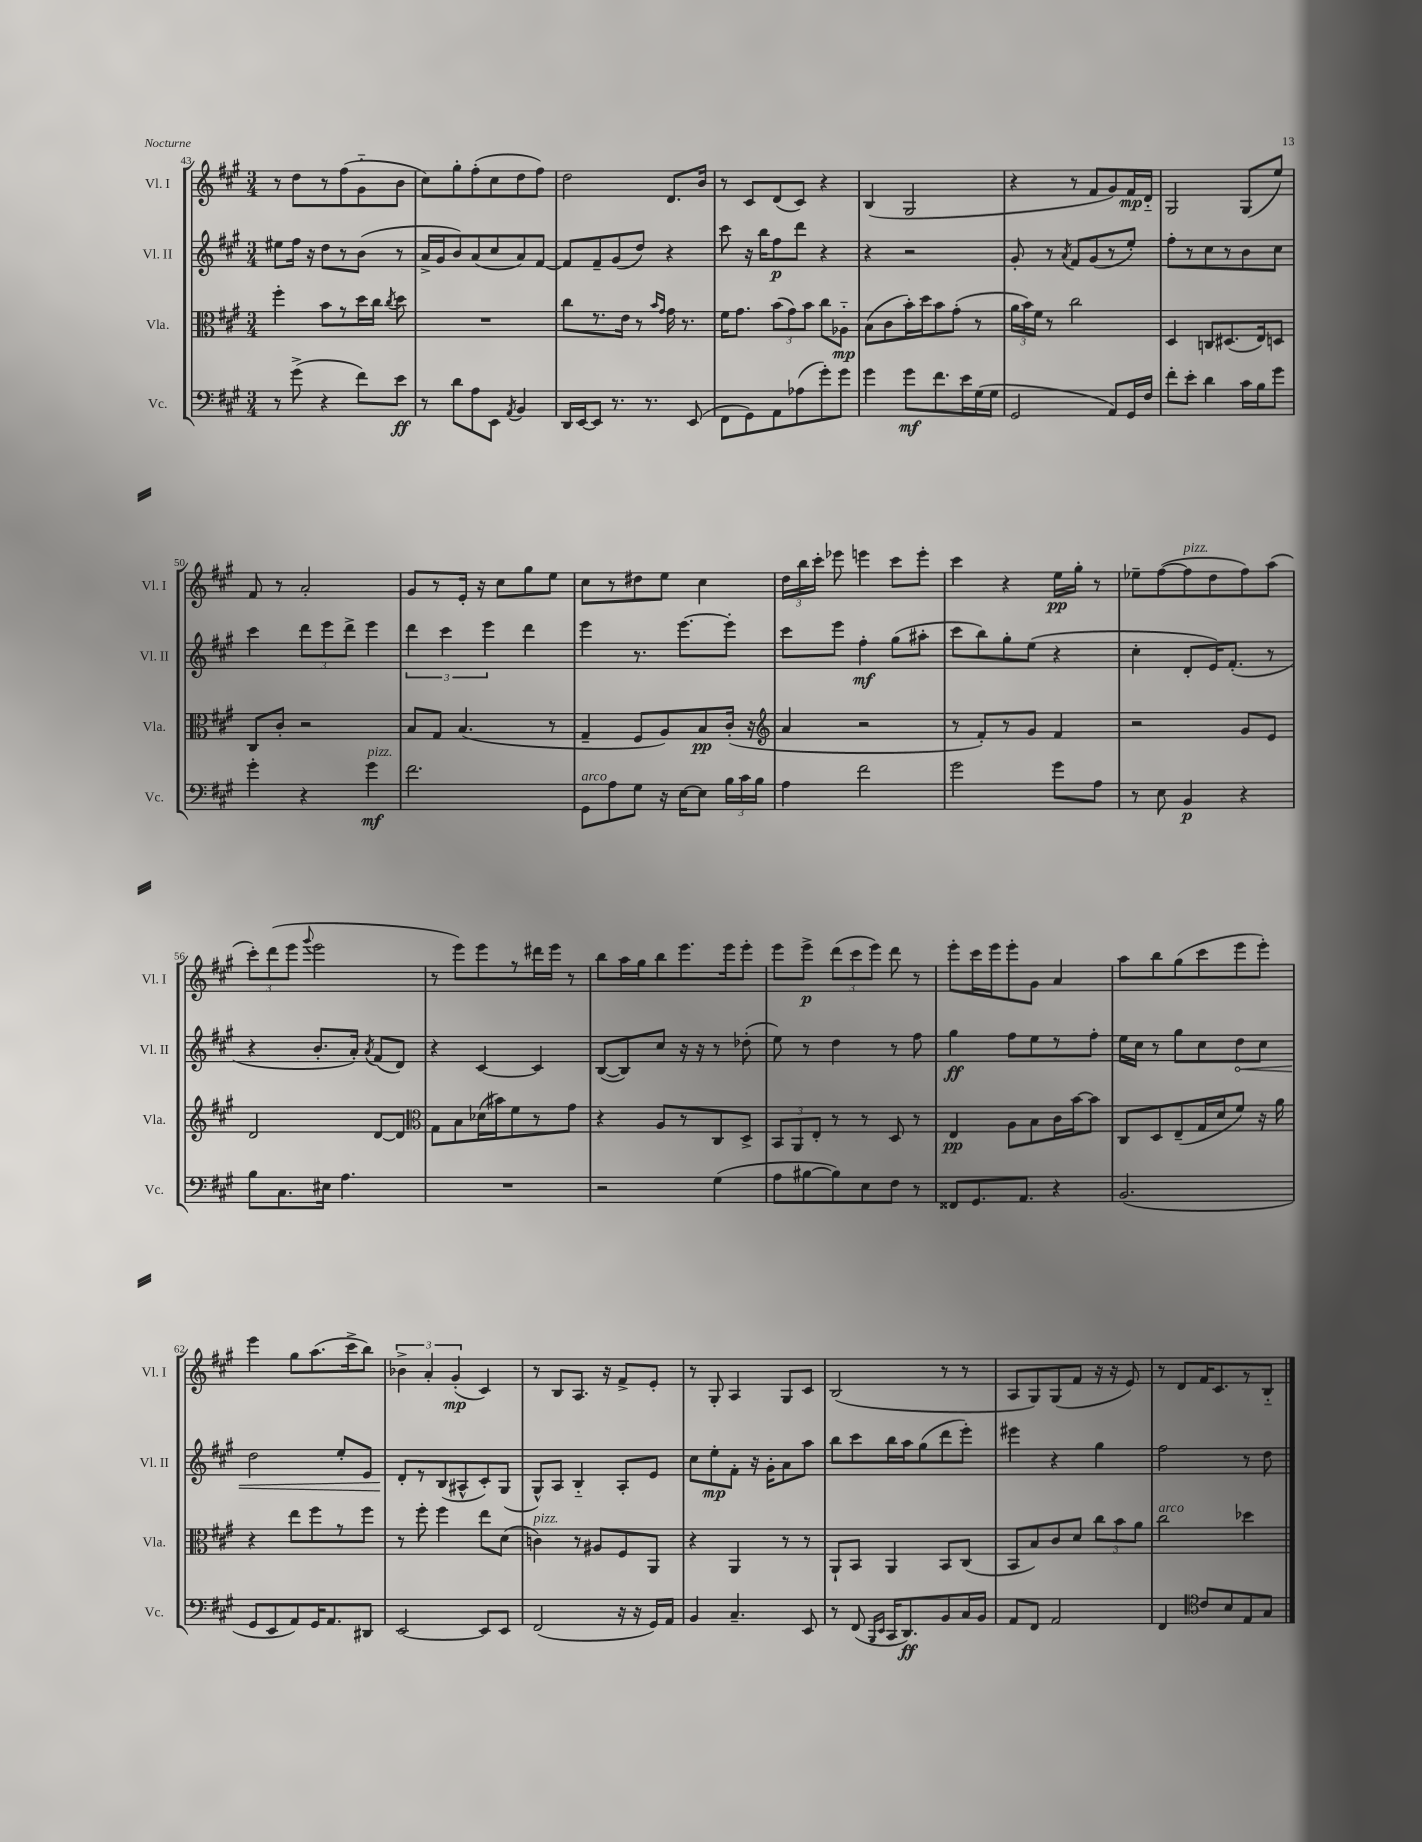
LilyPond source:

<<
\new StaffGroup <<
\new Staff = "s0" \with { instrumentName = "Vl. I" shortInstrumentName = "Vl. I" } {
    \clef treble \key a \major \numericTimeSignature \time 3/4
    \autoBeamOff r8 d''8[ r8 fis''8( gis'8-_ b'8] |
    cis''8[) gis''8-. fis''8-.( cis''8 d''8 fis''8]) |
    d''2 d'8.[ b'16] |
    r8 cis'8[ d'8( cis'8]) r4 |
    b4( gis2 |
    r4 r8 fis'8[ gis'8) fis'16\mp d'16]-_ |
    gis2 gis8[( e''8]) |
    fis'8 r8 a'2-. |
    gis'8[ r8 e'16]-. r16 cis''8[ gis''8 e''8] |
    cis''8[ r8 dis''8 e''8] cis''4 |
    \tuplet 3/2 { d''16[ b''16 cis'''16]-. } ees'''8 e'''4 cis'''8[ e'''8]-. |
    cis'''4 r4 e''16[\pp gis''16]-. r8 |
    ees''8[-- fis''8~( fis''8^\markup { \italic "pizz." } d''8 fis''8) a''8]( |
    \tuplet 3/2 { cis'''8[-.) d'''8( e'''8] } \appoggiatura { gis'''8 } e'''2 |
    r8 e'''8[) e'''8 r8 dis'''16 e'''16] r8 |
    b''8[ a''16 gis''16 b''8 e'''8. e'''16 e'''8]-. |
    e'''8[ e'''8]->\p \tuplet 3/2 { d'''8[( cis'''8 e'''8]) } d'''8 r8 |
    e'''8[-. cis'''16 e'''16 e'''8-. gis'8] a'4 |
    a''8[ b''8 gis''8( cis'''8 e'''8 e'''8]-.) |
    e'''4 gis''8[ a''8.( cis'''16-> b''8]) |
    \tuplet 3/2 { bes'4-> a'4-. gis'4-.\mp( } cis'4) |
    r8 b8[ a8.] r16 fis'8[-> e'8]-. |
    r8 gis8-. a4 gis8[ cis'8] |
    b2( r8 r8 |
    a8[ gis8) gis8( fis'8] r16 r16 e'8) |
    r8 d'8[ fis'16 cis'8. r8 b8]-_ \bar "|." |
}
\new Staff = "s1" \with { instrumentName = "Vl. II" shortInstrumentName = "Vl. II" } {
    \clef treble \key a \major \numericTimeSignature \time 3/4
    \autoBeamOff eis''8[ fis''16] r16 d''8[ r8 b'8]( r8 |
    a'16[-> gis'16 b'8) a'8( cis''8 a'8) fis'8]~ |
    fis'8[ fis'8-- gis'8( d''8]) r4 |
    cis'''8 r16 b''16[ fis''8\p d'''8] r4 |
    r4 r2 |
    gis'8-. r8 \acciaccatura { a'8 } fis'8[ gis'8( r8 e''8]-.) |
    fis''8[-. r8 cis''8 r8 b'8 cis''8] |
    cis'''4 \tuplet 3/2 { d'''8[ e'''8 d'''8]-> } e'''4 |
    \tuplet 3/2 { d'''4 cis'''4 e'''4 } d'''4 |
    e'''4 r8. e'''8.[~ e'''8]-. |
    cis'''8[ e'''8] fis''4-.\mf gis''8[( ais''8]-. |
    cis'''8[ b''8) gis''8-. e''8]( r4 |
    cis''4-. d'8[-. e'16) fis'8.]-.( r8 |
    r4 b'8.[-. a'16]-.) \acciaccatura { a'8 } fis'8[( d'8]) |
    r4 cis'4~ cis'4 |
    b8[~( b8) cis''8] r16 r16 r8 des''8-.( |
    e''8) r8 d''4 r8 fis''8 |
    gis''4\ff fis''8[ e''8 r8 fis''8]-. |
    e''16[ cis''16] r8 gis''8[ cis''8 \once \override Hairpin.circled-tip = ##t d''8\< cis''8] |
    d''2 e''8[-. e'8] |
    d'8[-.\! r8 b8( ais8-^ cis'8-.) gis8]( |
    gis8[-^) a8] b4-_ a8[-. e'8] |
    cis''8[ e''8-.\mp fis'8]-. r16 gis'16[-. a'8 a''8] |
    b''8[ cis'''8 b''16 a''16 gis''8( d'''8 e'''8]-.) |
    eis'''4 r4 gis''4 |
    fis''2 r8 d''8 \bar "|." |
}
\new Staff = "s2" \with { instrumentName = "Vla." shortInstrumentName = "Vla." } {
    \clef alto \key a \major \numericTimeSignature \time 3/4
    \autoBeamOff fis''4-. b'8[ r8 d''16 cis''16] \acciaccatura { cis''8 } d''8 |
    R2. |
    cis''8[ r8. e'16] r8 \grace { b'16[ gis'16] } gis'16 r8. |
    fis'16[ gis'8.] \tuplet 3/2 { b'8[( gis'8) b'8] } cis''8[ aes8]-_\mp |
    b8[( cis'8 b'16-.) d''16 b'8 gis'8]-.( r8 |
    \tuplet 3/2 { a'16[ b'16) fis'16] } r8 cis''2 |
    d4 c8[ dis8.( e16) d8] |
    cis8[ cis'8]-. r2 |
    b8[ gis8] b4.( r8 |
    gis4-- fis8[ a8) b8\pp cis'16]-.( r16 |
    \clef treble a'4 r2 |
    r8 fis'8[-.) r8 gis'8] fis'4 |
    r2 gis'8[ e'8] |
    d'2 d'8[~ d'8] |
    \clef alto gis8[ b8 des'16( bis'16) fis'8 r8 gis'8] |
    r4 a8[ r8 cis8 d8]-> |
    \tuplet 3/2 { b,8[ a,8 e8]-. } r8 r8 d8 r8 |
    e4\pp a8[ b8 cis'16 b'16~ b'8] |
    cis8[ d8 e8--( gis16 d'16 fis'8]) r16 a'16 |
    r4 e''8[ fis''8 r8 fis''8] |
    r8 fis''8-. fis''4 e''8[ d'8]( |
    c'4^\markup { \italic "pizz." }) r8 ais8[ fis8 a,8] |
    r4 a,4 r8 r8 |
    a,8[-! b,8] a,4 b,8[ cis8]( |
    b,8[ b8) cis'8 d'8] \tuplet 3/2 { cis''8[ b'8 a'8] } |
    cis''2^\markup { \italic "arco" } des''4 \bar "|." |
}
\new Staff = "s3" \with { instrumentName = "Vc." shortInstrumentName = "Vc." } {
    \clef bass \key a \major \numericTimeSignature \time 3/4
    \autoBeamOff r8 gis'8->( r4 fis'8[) e'8]\ff |
    r8 d'8[ a8 e,8] \acciaccatura { a,8 } b,4 |
    d,16[ e,16~ e,8] r8. r8. e,8( |
    fis,8[ gis,8) a,8 aes8( gis'8-.) gis'8] |
    gis'4 gis'8[\mf fis'8. e'16 gis16( gis16] |
    gis,2 a,8[) gis,16 fis16] |
    fis'8[-. e'8]-. d'4 cis'16[ b16 gis'8] |
    gis'4-. r4 gis'4\mf^\markup { \italic "pizz." } |
    fis'2. |
    gis,8[^\markup { \italic "arco" } a8 gis8] r16 e16[~ e8] \tuplet 3/2 { b16[ cis'16 b16] } |
    a4 fis'2 |
    gis'2 gis'8[ a8] |
    r8 e8 b,4\p r4 |
    b8[ cis8. eis16] a4. |
    R2. |
    r2 gis4( |
    a8[ bis8~ bis8) e8 fis8] r8 |
    fisis,8[ gis,8. a,8.] r4 |
    b,2.( |
    gis,8[ e,8 a,8) gis,16 a,8. dis,8] |
    e,2~ e,8[ e,8] |
    fis,2( r16 r16 gis,16[) a,16] |
    b,4 cis4.-- e,8 |
    r8 fis,8( \grace { b,,16[ e,16] } cis,16[ d,8.\ff) b,8 cis16 b,16] |
    a,8[ fis,8] a,2 |
    fis,4 \clef tenor cis'8[ b8 e8 gis8] \bar "|." |
}
>>
>>
\layout { \context { \Score currentBarNumber = #43 } }
